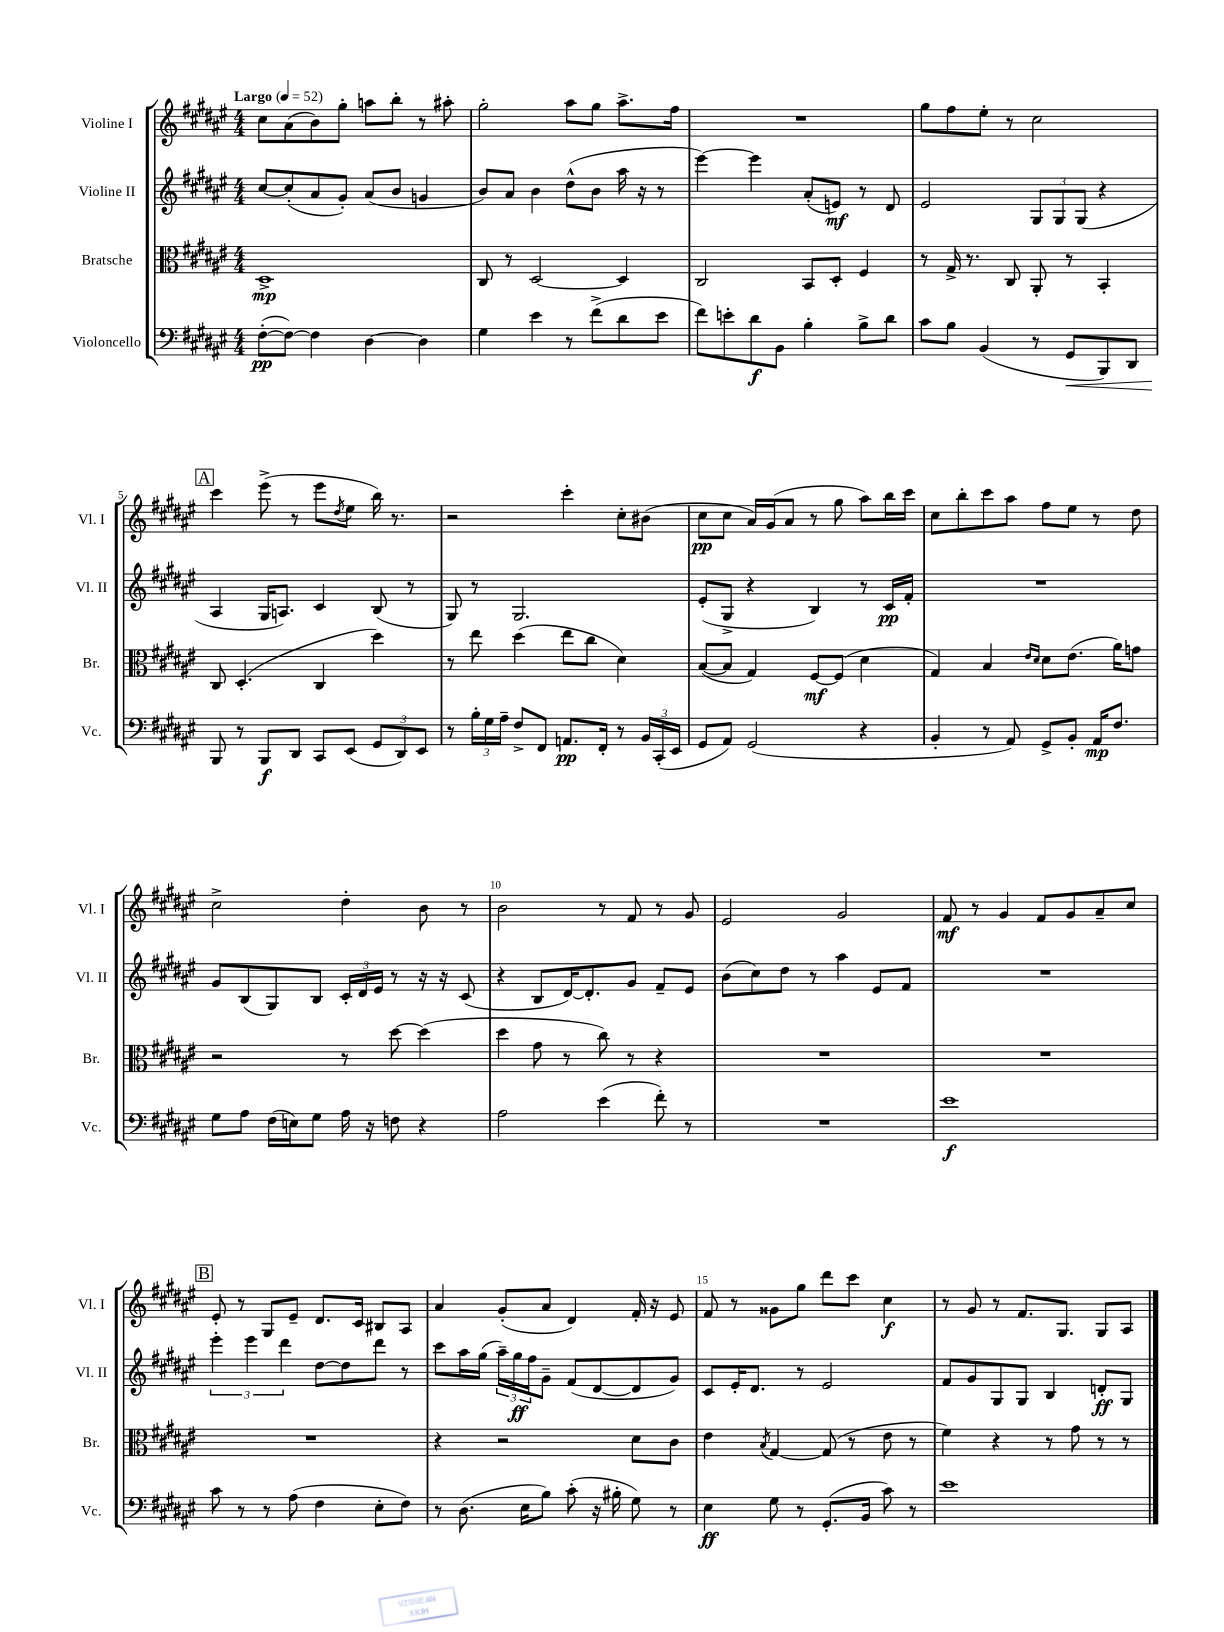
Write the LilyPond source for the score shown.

<<
\new StaffGroup <<
\new Staff = "s0" \with { instrumentName = "Violine I" shortInstrumentName = "Vl. I" } {
    \clef treble \key fis \major \numericTimeSignature \time 4/4 \tempo "Largo" 4 = 52
    cis''8 ais'8( b'8) gis''8-. a''8 b''8-. r8 ais''8-. |
    gis''2-. ais''8 gis''8 ais''8.-> fis''16 |
    R1 |
    gis''8 fis''8 eis''8-. r8 cis''2 |
    \mark \markup { \box "A" } cis'''4 eis'''8->( r8 eis'''8 \acciaccatura { dis''8 } eis''8 b''16) r8. |
    r2 cis'''4-. cis''8-. bis'8( |
    cis''8\pp cis''8 ais'16) gis'16( ais'8 r8 gis''8 ais''8) b''16 cis'''16 |
    cis''8 b''8-. cis'''8 ais''8 fis''8 eis''8 r8 dis''8 |
    cis''2-> dis''4-. b'8 r8 |
    b'2 r8 fis'8 r8 gis'8 |
    eis'2 gis'2 |
    fis'8\mf r8 gis'4 fis'8 gis'8 ais'8-- cis''8 |
    \mark \markup { \box "B" } eis'8-. r8 gis8 eis'8-- dis'8. cis'16 bis8 ais8 |
    ais'4 gis'8-.( ais'8 dis'4) fis'16-. r16 eis'8 |
    fis'8 r8 gisis'8 gis''8 dis'''8 cis'''8 cis''4\f |
    r8 gis'8 r8 fis'8. gis8. gis8 ais8 \bar "|." |
}
\new Staff = "s1" \with { instrumentName = "Violine II" shortInstrumentName = "Vl. II" } {
    \clef treble \key fis \major \numericTimeSignature \time 4/4
    cis''8~ cis''8-.( ais'8 gis'8-.) ais'8( b'8 g'4 |
    b'8) ais'8 b'4 dis''8-^( b'8 ais''16 r16 r8 |
    eis'''4~) eis'''4 ais'8-.( e'8\mf) r8 dis'8 |
    eis'2 \tuplet 3/2 { gis8 gis8 gis8( } r4 |
    \mark \markup { \box "A" } ais4 gis16 a8.) cis'4 b8( r8 |
    gis8) r8 gis2. |
    eis'8-.( gis8-> r4 b4) r8 cis'16\pp fis'16-. |
    R1 |
    gis'8 b8( gis8) b8 \tuplet 3/2 { cis'16-. dis'16 eis'16 } r8 r16 r16 cis'8( |
    r4 b8 dis'16~) dis'8.-. gis'8 fis'8-- eis'8 |
    b'8( cis''8) dis''8 r8 ais''4 eis'8 fis'8 |
    R1 |
    \mark \markup { \box "B" } \tuplet 3/2 { eis'''4-. eis'''4 dis'''4 } dis''8~ dis''8 dis'''8 r8 |
    cis'''8 ais''16 gis''16( \tuplet 3/2 { ais''16--) gis''16\ff fis''16 } gis'8-- fis'8( dis'8~ dis'8 gis'8) |
    cis'8 eis'16-. dis'8. r8 eis'2 |
    fis'8 gis'8 gis8 gis8 b4 d'8-.\ff gis8 \bar "|." |
}
\new Staff = "s2" \with { instrumentName = "Bratsche" shortInstrumentName = "Br." } {
    \clef alto \key fis \major \numericTimeSignature \time 4/4
    dis1->\mp |
    cis8 r8 dis2~ dis4 |
    cis2 b,8 dis8-. fis4 |
    r8 gis16-> r8. cis8 ais,8-. r8 b,4-. |
    \mark \markup { \box "A" } cis8 dis4.-.( cis4 dis''4) |
    r8 eis''8 dis''4( eis''8 cis''8 dis'4) |
    b8~( b8 gis4) fis8~\mf fis8( dis'4 |
    gis4) b4 \grace { eis'16 dis'16 } dis'8 eis'8.( ais'16) g'8 |
    r2 r8 dis''8~ dis''4( |
    dis''4 gis'8 r8 cis''8) r8 r4 |
    R1 |
    R1 |
    \mark \markup { \box "B" } R1 |
    r4 r2 dis'8 cis'8 |
    eis'4 \acciaccatura { b8 } gis4~ gis8( r8 eis'8 r8 |
    fis'4) r4 r8 gis'8 r8 r8 \bar "|." |
}
\new Staff = "s3" \with { instrumentName = "Violoncello" shortInstrumentName = "Vc." } {
    \clef bass \key fis \major \numericTimeSignature \time 4/4
    fis8~-.\pp( fis8~) fis4 dis4~ dis4 |
    gis4 eis'4 r8 fis'8->( dis'8 eis'8 |
    fis'8) e'8-. dis'8\f b,8 b4-. b8-> dis'8 |
    cis'8 b8 b,4( r8 gis,8\< b,,8) dis,8 |
    \mark \markup { \box "A" } b,,8\! r8 b,,8\f dis,8 cis,8 eis,8( \tuplet 3/2 { gis,8 dis,8) eis,8 } |
    r8 \tuplet 3/2 { b16-. gis16 ais16-- } fis8-> fis,8 a,8.\pp fis,16-. r8 \tuplet 3/2 { b,16 cis,16-.( eis,16 } |
    gis,8 ais,8) gis,2( r4 |
    b,4-. r8 ais,8) gis,8-> b,8-. ais,16\mp fis8. |
    gis8 ais8 fis16( e16) gis8 ais16 r16 f8 r4 |
    ais2 eis'4( fis'8-.) r8 |
    R1 |
    eis'1\f |
    \mark \markup { \box "B" } cis'8 r8 r8 ais8( fis4 eis8-. fis8) |
    r8 dis8.( eis16 b8) cis'8-.( r16 bis16-. gis8) r8 |
    eis4\ff gis8 r8 gis,8.-.( b,16 cis'8) r8 |
    eis'1 \bar "|." |
}
>>
>>
\layout { \context { \Score \override BarNumber.break-visibility = ##(#f #t #t) barNumberVisibility = #(every-nth-bar-number-visible 5) } }
